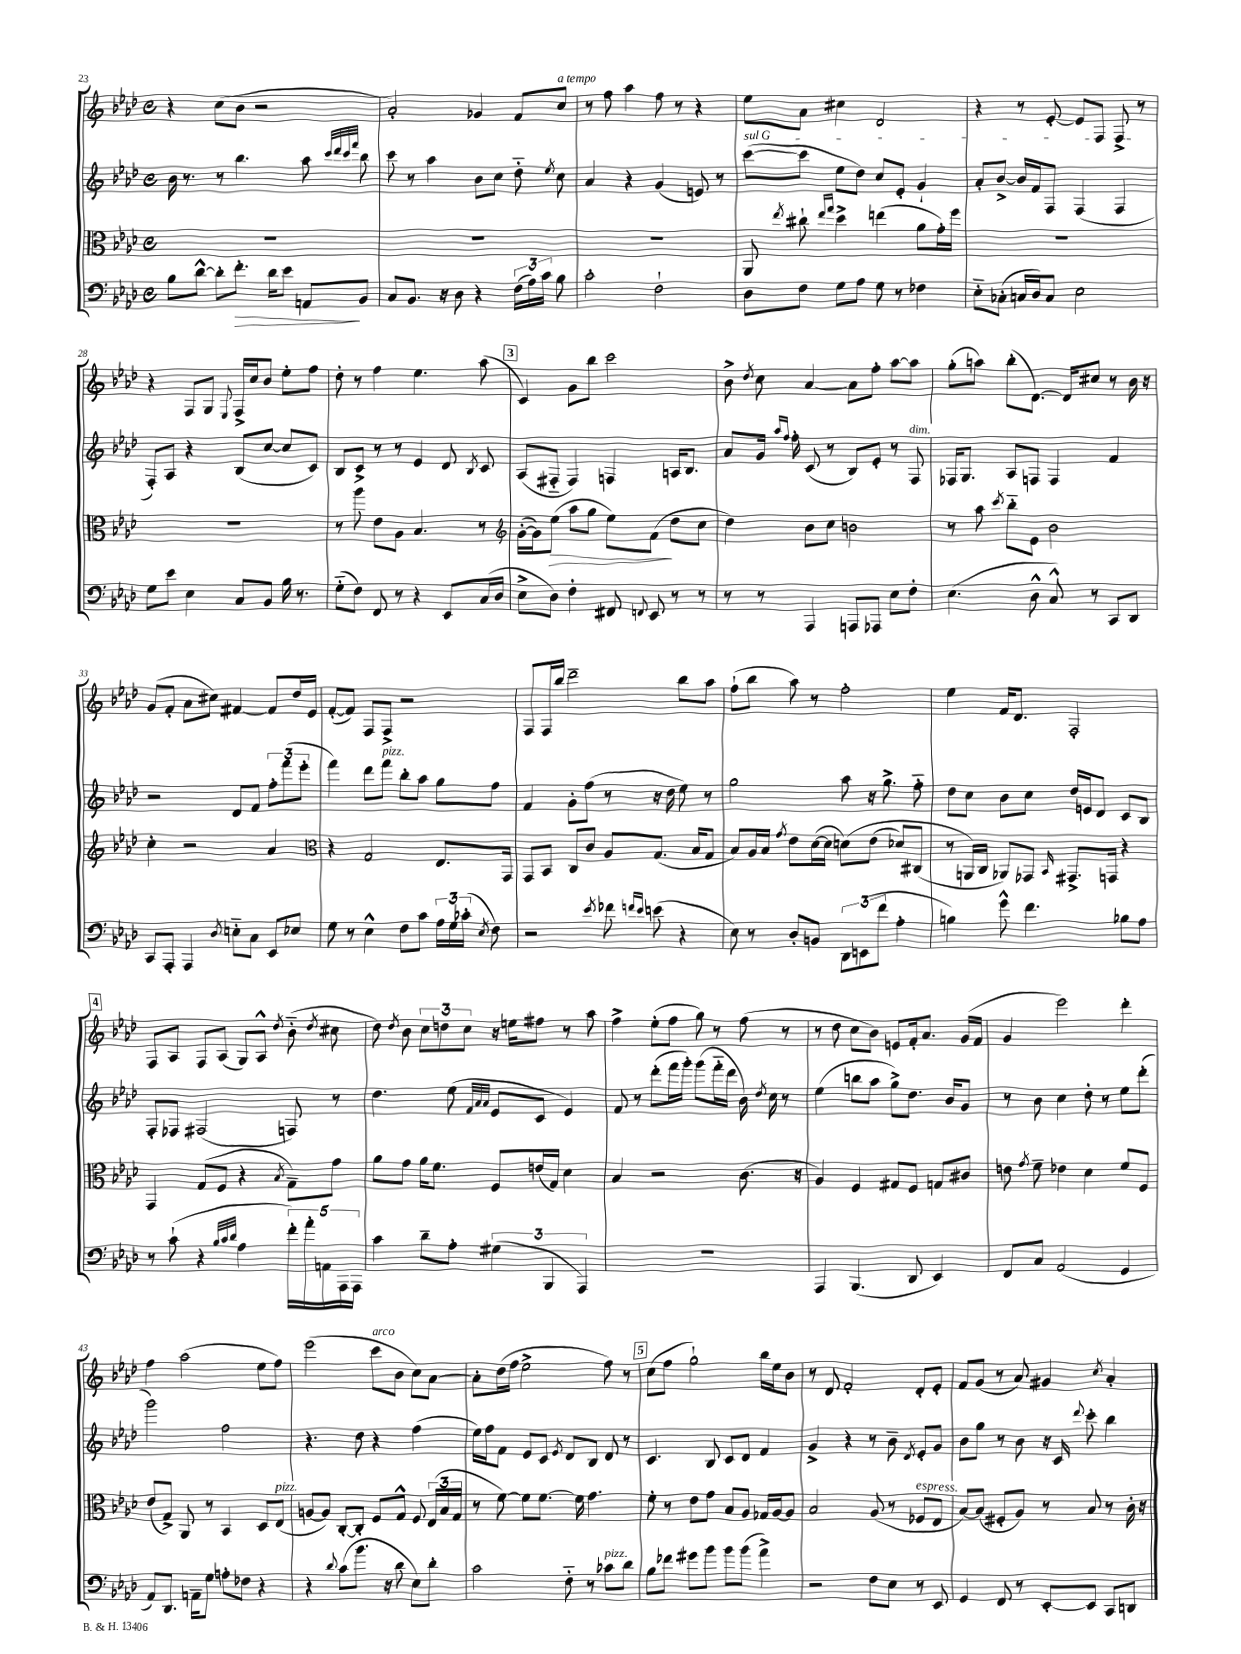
<<
\new StaffGroup <<
\new Staff = "s0" {
    \clef treble \key aes \major \defaultTimeSignature \time 4/4
    \autoBeamOff r4 c''8[( bes'8] r2 |
    aes'2-.) ges'4 f'8[ c''8]^\markup { \italic "a tempo" } |
    r8 f''8 aes''4 f''8 r8 r4 |
    ees''8[ aes'8] cis''4 des'2 |
    r4 r8 ees'8~-. ees'8[ f8] f8-> r8 |
    r4 f8[ g8] \appoggiatura { ees8 } f16[-> c''16 bes'8] ees''8[-. f''8] |
    des''8-. r8 f''4 ees''4. aes''8( |
    \mark \markup { \box "3" } c'4) g'8[ bes''8] c'''2 |
    bes'8-> \acciaccatura { des''8 } c''8 aes'4~ aes'8[ f''8]-. aes''8[~ aes''8] |
    g''8[-.( a''8]) bes''8[-.( des'8.]~) des'16[ cis''8] r8 bes'16 r16 |
    g'8[( f'8]-. aes'8[ cis''8]) fis'4~ fis'8[ des''16 ees'16] |
    f'8[~-.( f'8]) f8[ f8]-> r2 |
    f8[ f16 bes''16] des'''2-- bes''8[ aes''8] |
    f''8[-!( bes''8] aes''8) r8 f''2-. |
    ees''4 f'16[ des'8.] f2-. |
    \mark \markup { \box "4" } f8[ aes8] f8[ aes8]( g8[) aes8]-^ \acciaccatura { des''8 } bes'8-_( \acciaccatura { des''8 } cis''8 |
    des''8) \acciaccatura { des''8 } bes'8 \tuplet 3/2 { c''8[ d''8 c''8] } r16 e''16[ fis''8] r8 aes''8 |
    f''4-> ees''8[-.( f''8] g''8) r8 f''8( r8 |
    r8 des''8 c''8[ bes'8]) e'8[ f'16-. aes'8.] g'16[( f'16] |
    g'4 ees'''2) des'''4-. |
    f''4 aes''2( ees''8[ f''8]) |
    ees'''2( c'''8[^\markup { \italic "arco" } bes'8] c''8[) aes'8]~ |
    aes'8[-. des''16( f''16] ees''2-> f''8) r8 |
    \mark \markup { \box "5" } c''8[( f''8] g''2-!) bes''16[ ees''16 bes'8] |
    r8 des'8 f'2-. des'8[-. ees'8]-. |
    f'8[ g'8]( r8 aes'8) gis'4 \acciaccatura { c''8 } aes'4-. \bar "|." |
}
\new Staff = "s1" {
    \clef treble \key aes \major \defaultTimeSignature \time 4/4
    \autoBeamOff bes'16 r8. r8 bes''4. aes''8 \grace { c'''32[ des'''32 c'''32 f'''32] } bes''8 |
    c'''8 r8 aes''4 bes'8[ c''8] des''8-_ \acciaccatura { ees''8 } c''8 |
    aes'4 r4 g'4( e'8) r8 |
    \once \override TextSpanner.bound-details.left.text = \markup { \italic "sul G" } c'''8[~\startTextSpan( c'''8] ees''8[ des''8]) c''8[ ees'8]-. g'4-! |
    aes'8[-. bes'8]~-> bes'16[ f'16 f8] f4( f4\stopTextSpan |
    f8[-.) aes8] r4 bes8[( c''8]~ c''8[ c'8]) |
    bes8[ c'8]-> r8 r8 ees'4 des'8 \acciaccatura { bes8 } c'8 |
    \mark \markup { \box "3" } aes8[( fis8]-_ fis4) f4 a16[ bes8.] |
    aes'8[ g'16] \grace { aes''16[ f''16] } f''16-. c'8( r8 bes8[) ees'8]-. r8 f8^\markup { \italic "dim." } |
    fes16[ g8.] aes8[ f8] f4 f'4 |
    r2 des'8[ f'8] \tuplet 3/2 { f''8[-. f'''8( ees'''8]-. } |
    f'''4) des'''8[ f'''8]^\markup { \italic "pizz." } bes''8[-. aes''8] g''8[ f''8] |
    f'4 g'8[-. f''8]( r8 r16 des''16 ees''8) r8 |
    g''2 aes''8 r16 g''8.-> f''8-_ |
    des''8[ c''8] bes'8[ c''8] des''16[ e'16 des'8] c'8[ bes8] |
    \mark \markup { \box "4" } f8[-. fes8] fis2( f8) r8 |
    des''4. ees''8( \grace { f'32[ aes'32 aes'32] } ees'8[ c'8] ees'4) |
    f'8 r8 des'''8[-.( f'''16 g'''16]-.) g'''8[( f'''16-_ des'''16] bes'16) \acciaccatura { des''8 } c''16 r8 |
    ees''4( b''8[ aes''8] g''8[->) des''8.] bes'16[ g'8] |
    r8 bes'8 c''4 des''8-. r8 ees''8[ des'''8]-.( |
    g'''2) f''2 |
    r4. des''8 r4 f''4( |
    ees''16[) f''16 f'8] ees'8[ c'8] \acciaccatura { ees'8 } des'8[ bes8] des'8 r8 |
    \mark \markup { \box "5" } c'4. bes8 c'8[ des'8] f'4 |
    g'4-> r4 r8 bes'8-- \acciaccatura { des'8 } ees'8[-. g'8] |
    bes'8[ g''8] r8 bes'8 r16 c'16 \appoggiatura { des'''8 } c'''8-. bes''4 \bar "|." |
}
\new Staff = "s2" {
    \clef alto \key aes \major \defaultTimeSignature \time 4/4
    \autoBeamOff R1 |
    R1 |
    R1 |
    aes,8 \acciaccatura { ees''8 } cis''8-! \grace { ees''16[ g''16] } des''4-> e''4( aes'8[ g'16-.) f''16] |
    R1 |
    R1 |
    r8 aes''8 ees'8[ aes8] bes4. r8 |
    \mark \markup { \box "3" } \clef treble g'16[~-.( g'16) ees''8]\>( aes''8[ g''8] ees''8[) f'8]\!( des''8[ c''8] |
    des''4) bes'8[ c''8] b'2 |
    r8 aes''8 \acciaccatura { c'''8 } bes''8[-_ ees'8] bes'2 |
    c''4-. r2 aes'4 |
    \clef alto r4 g2 ees8.[ g,16] |
    g,8[ bes,8] c8[ c'8] aes8[ g8.]( bes16[ g8] |
    bes8[) aes16 bes16] \acciaccatura { g'8 } ees'8[ des'16~( des'16] d'8[)\( ees'8]( des'8[) cis8]( |
    r8 a,16[\) c16] aes,8[) ges,8] \grace { bes,16 } gis,8.[-> g,16] r4 |
    \mark \markup { \box "4" } g,4 g8[( f8] r4 \acciaccatura { bes8 } g8[--) g'8] |
    aes'8[ g'8] aes'16[ f'8.] f8[ e'16( g16]) des'4 |
    bes4 r2 c'8.( r16 |
    aes4) f4 gis8[ f8] g8[ cis'8] |
    e'8 \acciaccatura { g'8 } f'8-- ees'4 des'4 f'8[ f8] |
    ees'8[( g8]->) aes,8 r8 bes,4 des8[ ees8]^\markup { \italic "pizz." }( |
    a8[~ a8]) c8[~-. c8]-. f8[ g8]-^ f8 \tuplet 3/2 { ees16[( bes16 g16] } |
    r8 f'8~) f'8[ f'8.]~ f'16 g'4. |
    \mark \markup { \box "5" } f'8-. r8 ees'8[ g'8] bes8[ aes8] ges16[ aes16~ aes8] |
    bes2 aes8( r8 fes8[^\markup { \italic "espress." } ees8] |
    bes8[~) bes8]( fis8[-. aes8]) r8 bes8 r8 c'16-. r16 \bar "|." |
}
\new Staff = "s3" {
    \clef bass \key aes \major \defaultTimeSignature \time 4/4
    \autoBeamOff bes8[ des'8]~-^ des'8[-. f'8.]-.\> des'16[ ees'8] a,8[\! bes,8] |
    c8[ bes,8.] r16 des8 r4 \tuplet 3/2 { f16[( aes16) c'16] } bes8 |
    c'2-. f2-! |
    des8[ f8] g8[ aes8] g8 r8 fes4 |
    ees8[-_ ces8]-.( c16[ des16) c8] ees2 |
    g8[ ees'8] ees4 c8[ bes,8] bes16 r8. |
    g8[-_( f8]) f,8 r8 r4 ees,8[ c16( des16] |
    \mark \markup { \box "3" } ees8[-> des8]) f4-. fis,8 \appoggiatura { f,8 } ees,8 r8 r8 |
    r8 r8 aes,,4 a,,8[ aes,,8] ees8[ f8]-. |
    ees4.( des8-^ c8-^) r8 c,8[ des,8] |
    c,8[ aes,,8]-. aes,,4 \acciaccatura { des8 } e8[-_ c8] ees,8[ ees8] |
    g8 r8 ees4-^ f8[ c'8] \tuplet 3/2 { aes16[ g16 ces'16]-.( } \acciaccatura { ees8 } f8) |
    r2 \acciaccatura { ees'8 } fes'8 \grace { f'16[ ees'16] } e'8( r4 |
    ees8) r8 des8[-. b,8] \tuplet 3/2 { des,8[ e,8( f'8] } aes4-. |
    b4) g'8-^ f'4. bes8[ aes8] |
    \mark \markup { \box "4" } r8 c'8-!( r4 \grace { bes32[ c'32 des'32] } aes4 \tuplet 5/4 { f'16[-.) aes'16-. a,16 aes,,16 aes,,16] } |
    c'4 des'8[-- aes8]-. \tuplet 3/2 { gis4( bes,,4 aes,,4) } |
    R1 |
    aes,,4 bes,,4.( des,8 ees,4) |
    f,8[ c8] aes,2( g,4 |
    aes,8[) des,8.] a,16[-- g8] a8[-. fes8] r4 |
    r4 \appoggiatura { des'8 } c'8[( bes'8.] r16 des'8 ees8[) des'8]-. |
    c'2 f8-_ r8 ces'8[^\markup { \italic "pizz." } des'8] |
    \mark \markup { \box "5" } bes8[ fes'8] gis'8[ bes'8] bes'8[ bes'8]( aes'4->) |
    r2 f8[ ees8] r8 ees,8 |
    g,4 f,8 r8 ees,8[~-. ees,8] c,8[ d,8] \bar "|." |
}
>>
>>
\layout { \context { \Score currentBarNumber = #23 } }
